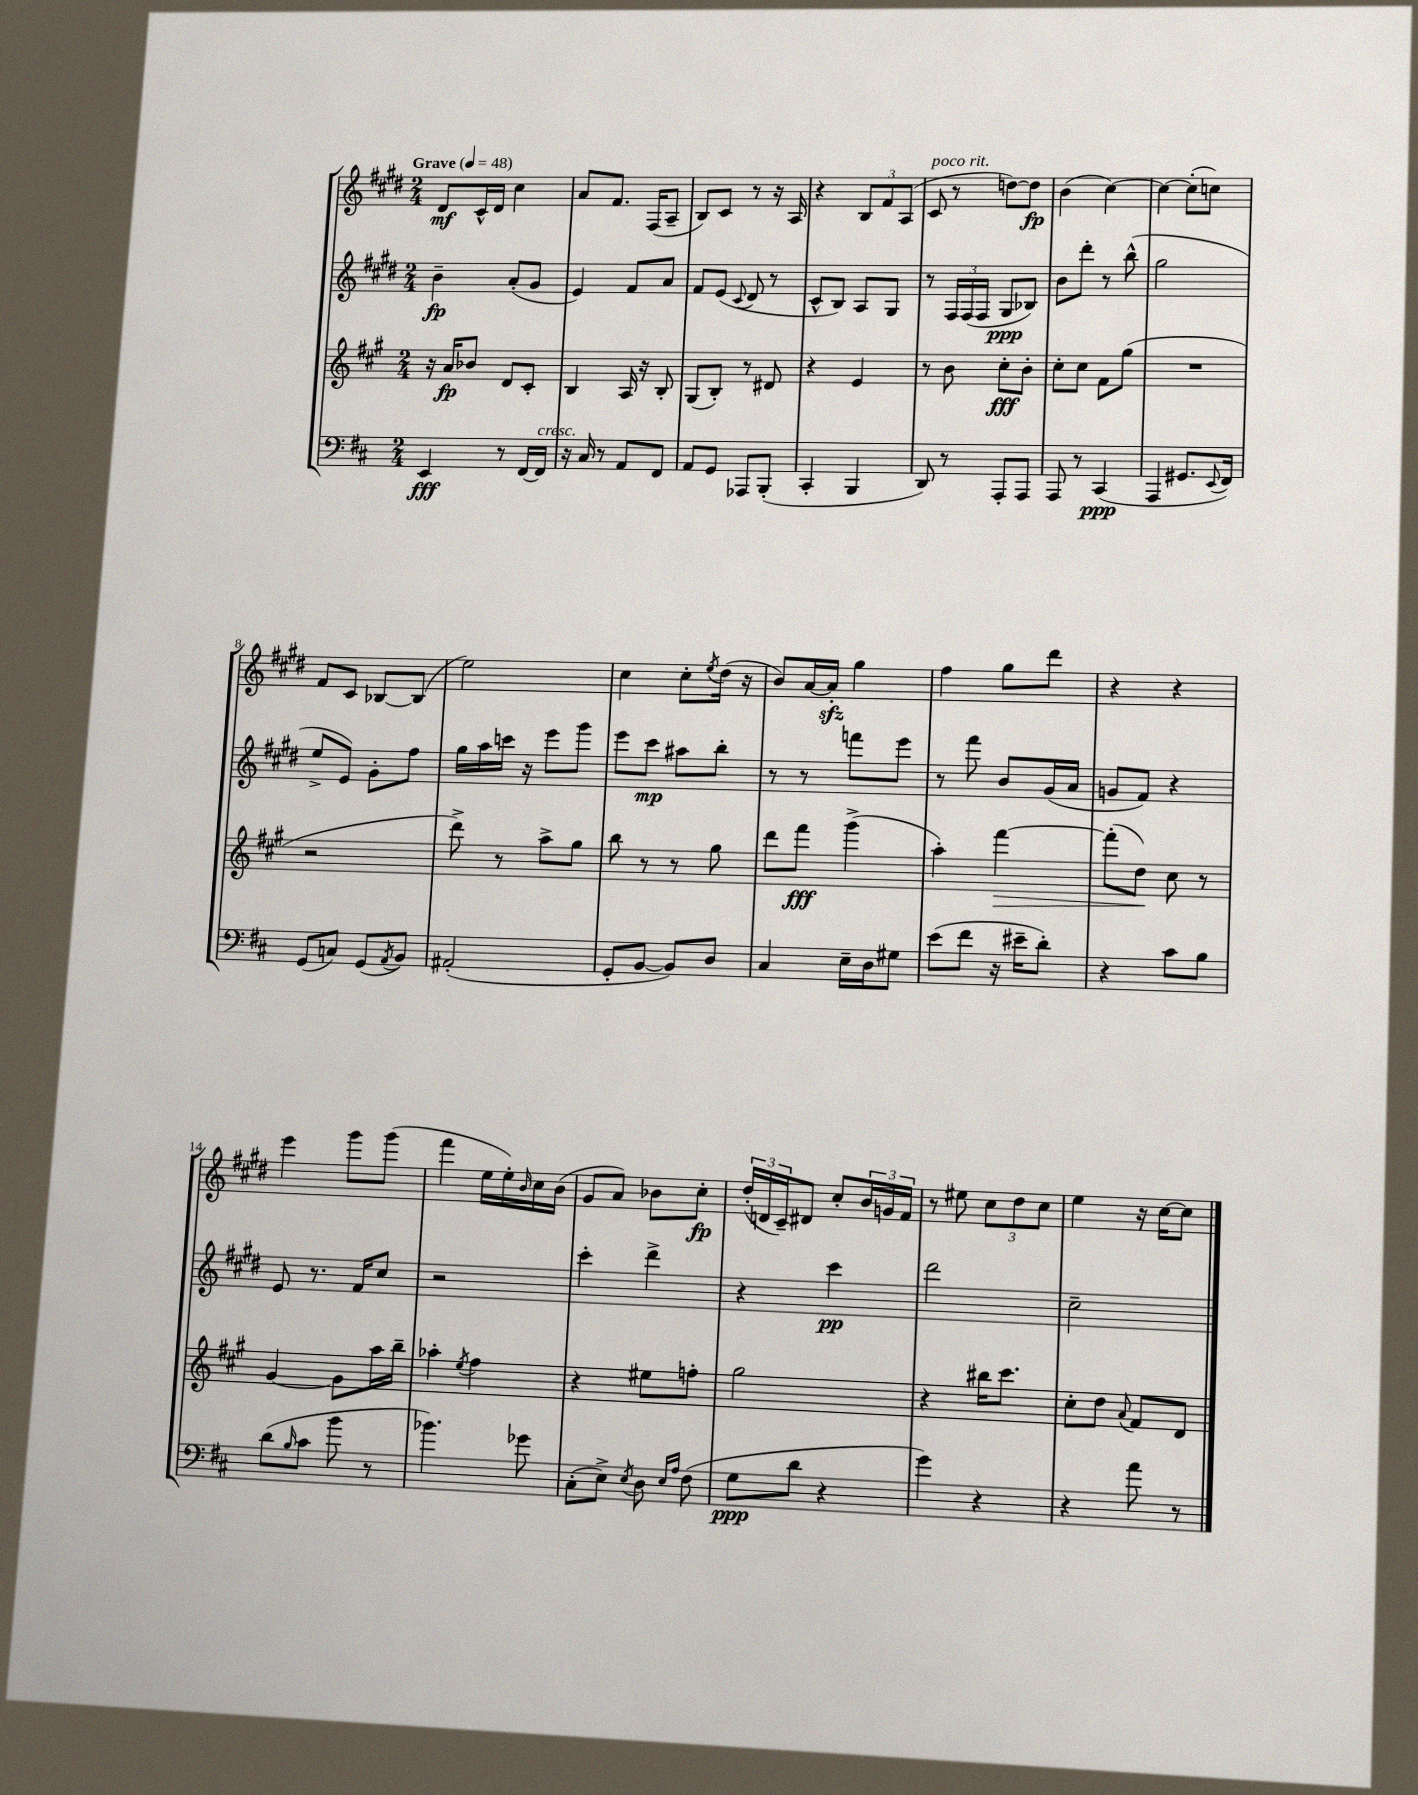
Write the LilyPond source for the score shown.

<<
\new StaffGroup <<
\new Staff = "s0" {
    \clef treble \key e \major \numericTimeSignature \time 2/4 \tempo "Grave" 4 = 48
    dis'8\mf cis'16-^ dis'16 cis''4 |
    a'8 fis'8. fis16( a8-- |
    b8) cis'8 r8 r16 a16 |
    r4 \tuplet 3/2 { b8 fis'8 a8( } |
    cis'8^\markup { \italic "poco rit." } r8 d''8~) d''8\fp |
    b'4( cis''4~) |
    cis''4~ cis''8-.( c''8) |
    fis'8 cis'8 bes8~ bes8( |
    e''2) |
    cis''4 cis''8-. \acciaccatura { e''8 } dis''16( r16 |
    b'8) a'16~ a'16-.\sfz gis''4 |
    fis''4 gis''8 dis'''8 |
    r4 r4 |
    e'''4 gis'''8 gis'''8( |
    fis'''4 e''16 e''16-.) \grace { b'16 } cis''16 b'16( |
    gis'8 a'8) bes'8 cis''8-.\fp |
    \tuplet 3/2 { dis''16-.( d'16 cis'16--) } dis'8 cis''8-. \tuplet 3/2 { b'16 g'16 fis'16 } |
    r8 eis''8 \tuplet 3/2 { cis''8 dis''8 cis''8 } |
    e''4 r16 cis''16~ cis''8 \bar "|." |
}
\new Staff = "s1" {
    \clef treble \key e \major \numericTimeSignature \time 2/4
    b'4--\fp a'8-.( gis'8 |
    e'4) fis'8 a'8 |
    fis'8 e'8( \appoggiatura { cis'8 } dis'8 r8 |
    cis'8-^ b8) a8 gis8 |
    r8 \tuplet 3/2 { fis16 fis16( fis16 } gis8\ppp bes8) |
    b'8 dis'''8-. r8 b''8-^( |
    gis''2 |
    e''8-> e'8) gis'8-. fis''8 |
    gis''16 a''16 c'''16 r16 e'''8 gis'''8 |
    e'''8 cis'''8\mp ais''8 b''8-. |
    r8 r8 f'''8 e'''8 |
    r8 fis'''8 b'8 gis'16( a'16 |
    g'8 fis'8) r4 |
    e'8 r8. fis'16 cis''8 |
    r2 |
    cis'''4-. dis'''4-> |
    r4 cis'''4\pp |
    dis'''2 |
    cis''2-- \bar "|." |
}
\new Staff = "s2" {
    \clef treble \key a \major \numericTimeSignature \time 2/4
    r16 a'16\fp bes'8 d'8 cis'8-. |
    b4 a16 r16 b8-. |
    gis8( b8-.) r8 dis'8 |
    r4 e'4 |
    r8 b'8 cis''8-.\fff b'8-. |
    cis''8-. cis''8 fis'8 gis''8( |
    R2 |
    r2 |
    d'''8->) r8 a''8-> gis''8 |
    b''8 r8 r8 gis''8 |
    d'''8 fis'''8\fff gis'''4->( |
    a''4-.) fis'''4~\> |
    fis'''8-.( d''8\!) cis''8 r8 |
    gis'4~ gis'8 a''16 b''16-- |
    aes''4-. \acciaccatura { e''8 } fis''4 |
    r4 eis''8 f''8-. |
    gis''2 |
    r4 bis''16 cis'''8. |
    cis''8-. d''8 \appoggiatura { a'8 } fis'8 d'8 \bar "|." |
}
\new Staff = "s3" {
    \clef bass \key d \major \numericTimeSignature \time 2/4
    e,4\fff r8 fis,16~ fis,16^\markup { \italic "cresc." } |
    r16 cis16 r8 a,8 fis,8 |
    a,8 g,8 aes,,8 b,,8-.( |
    cis,4-. b,,4 |
    d,8) r8 a,,8-. a,,8 |
    a,,8 r8 cis,4\ppp( |
    a,,4 gis,8. \appoggiatura { e,8 } fis,16) |
    g,8( c8) g,8( \acciaccatura { a,8 } b,8) |
    ais,2-.( |
    g,8-. b,8~ b,8) d8 |
    cis4 e16-- d16 gis8 |
    e'8( fis'8 r16 eis'16-- d'8-.) |
    r4 cis'8 b8 |
    d'8( \grace { b16 } cis'8 b'8 r8 |
    bes'4.) ges'8 |
    cis8-.( e8->) \acciaccatura { e8 } d8 \grace { e16 a16 } fis8( |
    g8\ppp d'8 r4 |
    g'4) r4 |
    r4 a'8 r8 \bar "|." |
}
>>
>>
